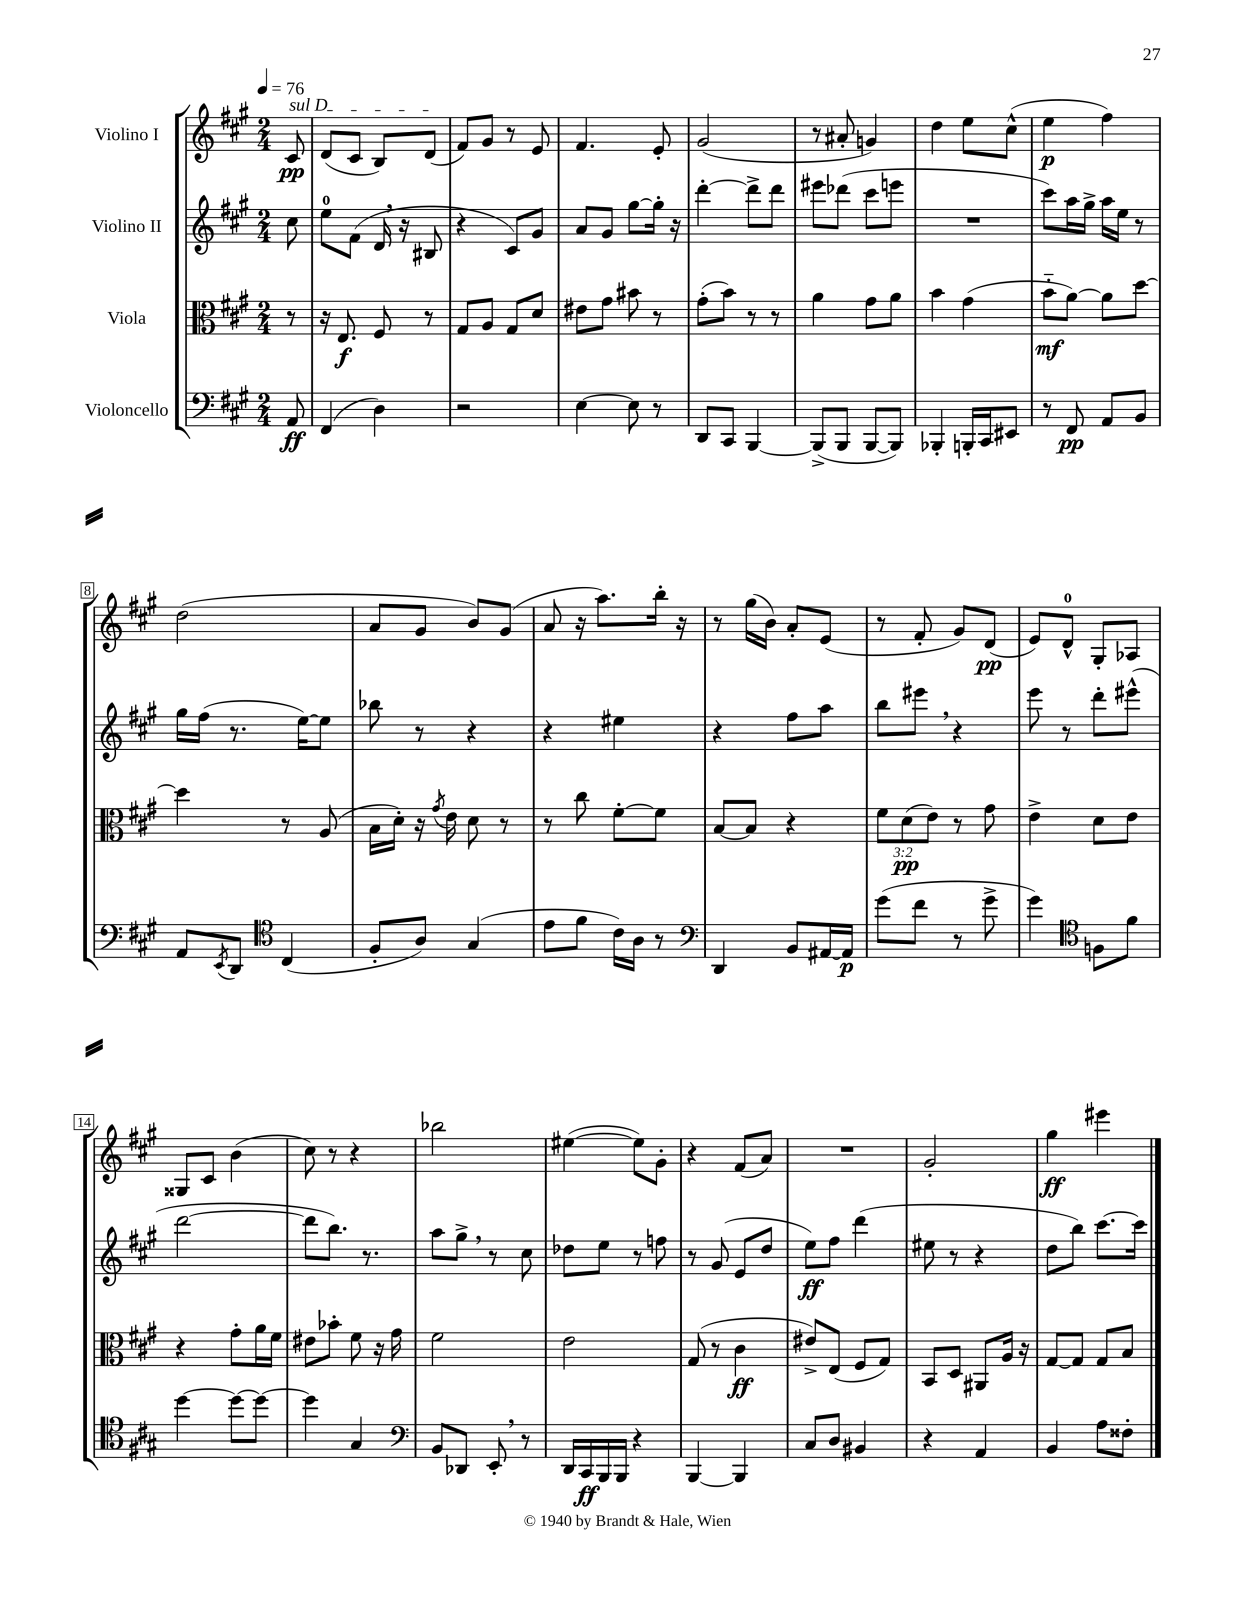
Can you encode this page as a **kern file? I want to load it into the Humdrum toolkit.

**kern	**kern	**kern	**kern
*staff4	*staff3	*staff2	*staff1
*clefF4	*clefC3	*clefG2	*clefG2
*k[f#c#g#]	*k[f#c#g#]	*k[f#c#g#]	*k[f#c#g#]
*M2/4	*M2/4	*M2/4	*M2/4
*MM76	*MM76	*MM76	*MM76
8AA	8r	8cc#	8c#
=	=	=	=
(4FF#	16r	8ee	(8d
.	8.E	.	.
.	.	(8f#	8c#
4D)	8F#	16d	8B)
.	.	16r	.
.	8r	8B#	(8d
=	=	=	=
2r	8G#	4r	8f#)
.	8A	.	8g#
.	8G#	8c#)	8r
.	8d	8g#	8e
=	=	=	=
[4E	8e#	8a	4.f#
.	8g#	8g#	.
8E]	8b#	[8gg#	.
8r	8r	16gg#']	8e'
.	.	16r	.
=	=	=	=
8DD	(8g#'	[4ddd'	(2g#
8CC#	8b)	.	.
[4BBB	8r	8ddd^]	.
.	8r	8ddd	.
=	=	=	=
(8BBB^]	4a	8eee#	8r
8BBB	.	(8ddd-	8a#'
[8BBB	8g#	8ccc#	4g)
8BBB])	8a	8eee	.
=	=	=	=
4BBB-'	4b	2r	4dd
16BBB'	(4g#	.	8ee
16CC#	.	.	.
8EE#	.	.	(8cc#^^
=	=	=	=
8r	8b'~	8ccc#)	4ee
8FF#	[8a)	16aa	.
.	.	16gg#^	.
8AA	8a]	16aa	4ff#)
.	.	16ee	.
8BB	[8dd	8r	.
=	=	=	=
8AA	4dd]	16gg#	(2dd
.	.	(16ff#	.
8qEE	.	.	.
8DD	.	8.r	.
*clefC4	*	*	*
(4C#	8r	.	.
.	.	[16ee)	.
.	(8A	8ee]	.
=	=	=	=
8F#'	16B	8bb-	8a
.	16d')	.	.
8A)	16r	8r	8g#
.	8qg#	.	.
.	16e	.	.
(4G#	8d	4r	8b)
.	8r	.	(8g#
=	=	=	=
8e	8r	4r	8a
8f#	8cc#	.	16r
.	.	.	8.aa)
16c#)	[8f#'	4ee#	.
16A	.	.	.
8r	8f#]	.	16bb'
.	.	.	16r
=	=	=	=
*clefF4	*	*	*
4DD	[8B	4r	8r
.	8B]	.	(16gg#
.	.	.	16b)
8BB	4r	8ff#	8a'
[16AA#	.	8aa	(8e
16AA#]	.	.	.
=	=	=	=
(8g#	12f#	8bb	8r
.	(12d	.	.
8f#	.	8eee#	8f#'
.	12e)	.	.
8r	8r	4r	8g#)
8g#^	8g#	.	(8d
=	=	=	=
4g#)	4e^	8eee	8e)
.	.	8r	8d^^
*clefC4	*	*	*
8F	8d	8ddd'	8G#'
8f#	8e	(8eee#^^	8A-
=	=	=	=
[4dd	4r	[2ddd	8G##
.	.	.	8c#
8dd_	8g#'	.	(4b
8dd_	16a	.	.
.	16f#	.	.
=	=	=	=
4dd]	8e#	8ddd]	8cc#)
.	8b-'	8.bb)	8r
4G#	8f#	.	4r
.	.	8.r	.
.	16r	.	.
.	16g#	.	.
=	=	=	=
*clefF4	*	*	*
8BB	2f#	8aa	2bb-
8DD-	.	8gg#^	.
8EE'	.	8r	.
8r	.	8cc#	.
=	=	=	=
16DD	2e	8dd-	([4ee#
16CC#	.	.	.
16BBB	.	8ee	.
16BBB	.	.	.
4r	.	8r	8ee#])
.	.	8ff	8g#'
=	=	=	=
[4BBB	(8G#	8r	4r
.	8r	(8g#	.
4BBB]	4c#	8e	(8f#
.	.	8dd	8a)
=	=	=	=
8C#	8e#^)	8ee)	2r
8D	(8E	8ff#	.
4BB#	8F#	(4ddd	.
.	8G#)	.	.
=	=	=	=
4r	8BB	8ee#	2g#'
.	8D	8r	.
4AA	8AA#	4r	.
.	16A	.	.
.	16r	.	.
=	=	=	=
4BB	[8G#	8dd	4gg#
.	8G#]	8bb)	.
8A	8G#	[8.ccc#	4eee#
8F##'	8B	.	.
.	.	16ccc#]	.
==	==	==	==
*-	*-	*-	*-
